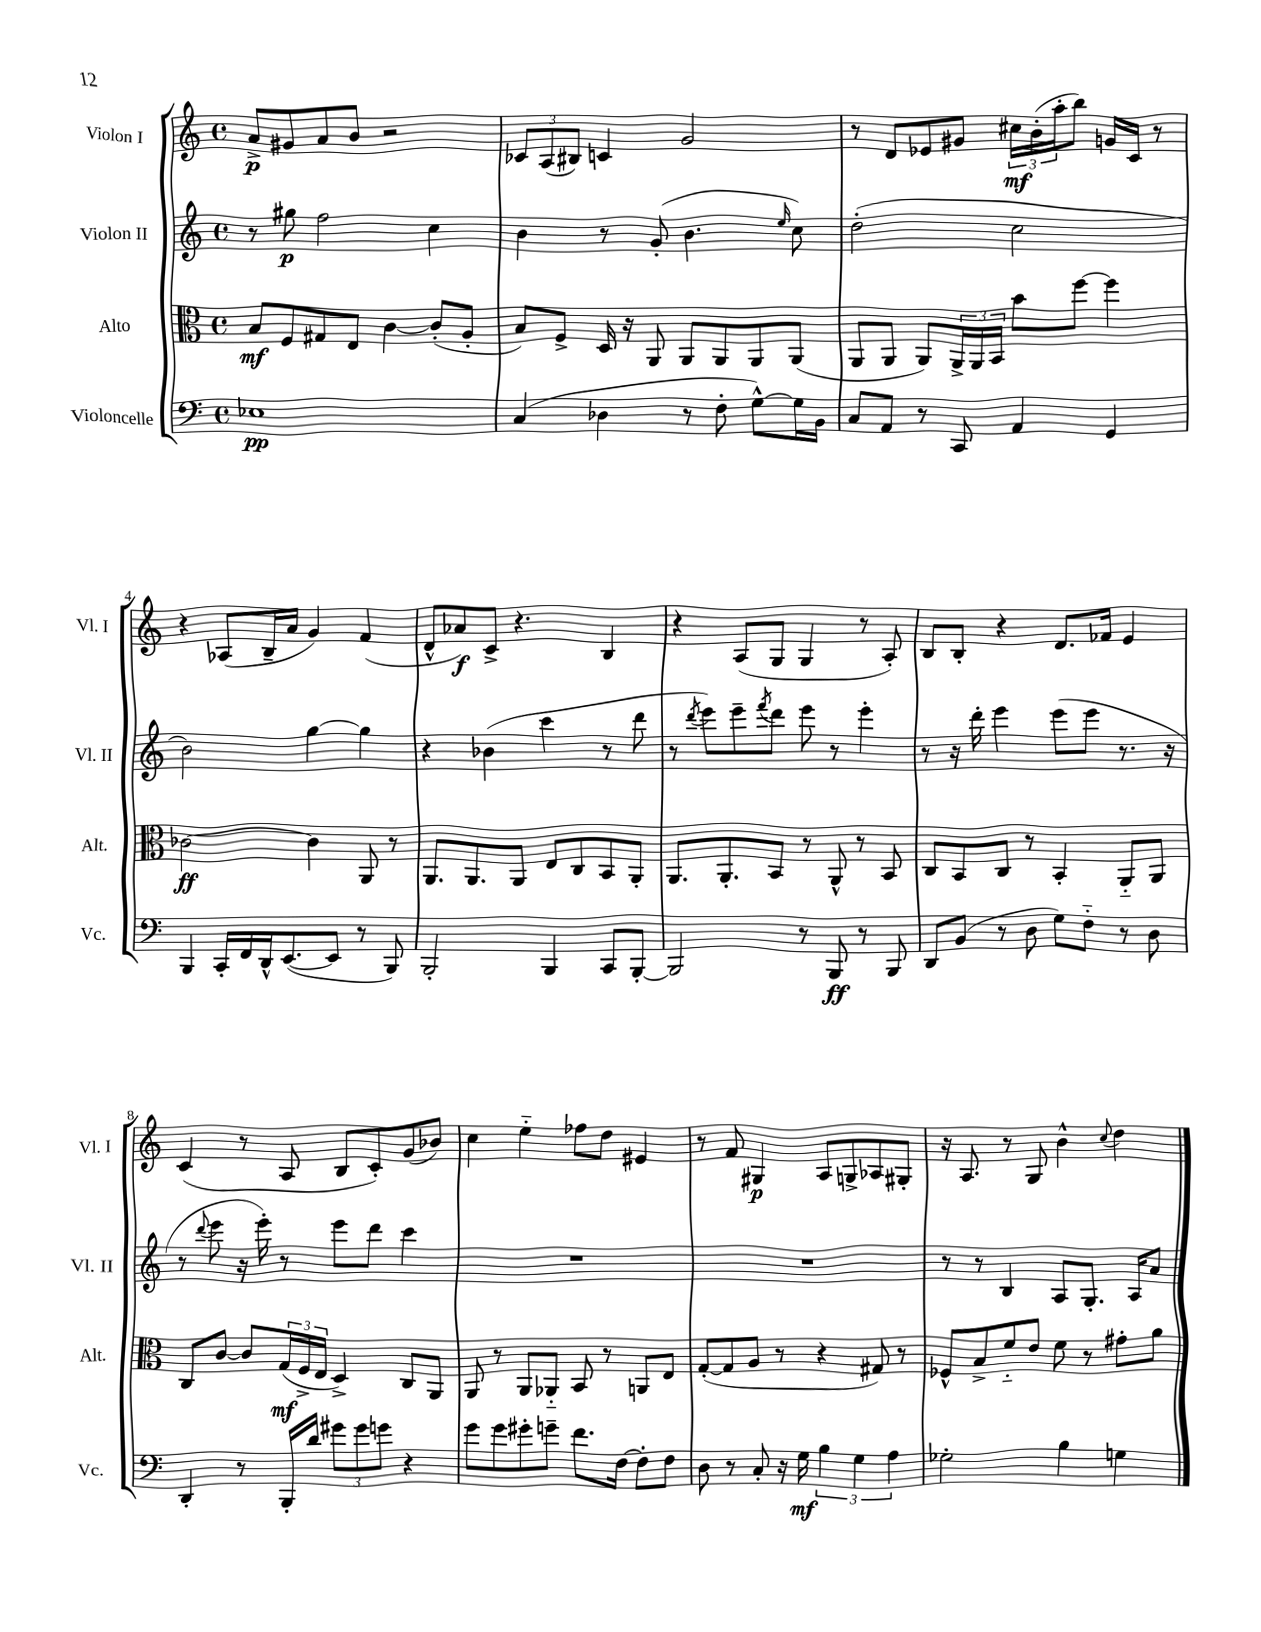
<<
\new StaffGroup <<
\new Staff = "s0" \with { instrumentName = "Violon I" shortInstrumentName = "Vl. I" } {
    \clef treble \key c \major \defaultTimeSignature \time 4/4
    a'8->\p gis'8 a'8 b'8 r2 |
    \tuplet 3/2 { ces'8 a8( bis8) } c'4 g'2 |
    r8 d'8 ees'8 gis'8 \tuplet 3/2 { cis''16\mf b'16-.( a''16-. } b''8) g'16 c'16 r8 |
    r4 aes8( b16-- a'16 g'4) f'4( |
    d'8-^ aes'8\f) c'8-> r4. b4 |
    r4 a8( g8 g4 r8 a8-.) |
    b8 b8-. r4 d'8. fes'16 e'4 |
    c'4( r8 a8 b8 c'8-.) g'8( bes'8) |
    c''4 e''4-_ fes''8 d''8 eis'4 |
    r8 f'8 gis4\p a8 g8-> aes8 gis8-. |
    r16 a8. r8 g8 b'4-^ \appoggiatura { c''8 } d''4 \bar "|." |
}
\new Staff = "s1" \with { instrumentName = "Violon II" shortInstrumentName = "Vl. II" } {
    \clef treble \key c \major \defaultTimeSignature \time 4/4
    r8 gis''8\p f''2 c''4 |
    b'4 r8 g'8-.( b'4. \grace { e''16 } c''8) |
    d''2-.( c''2 |
    b'2) g''4~ g''4 |
    r4 bes'4( c'''4 r8 d'''8 |
    r8 \acciaccatura { d'''8 } e'''8) e'''8-- \acciaccatura { f'''8 } d'''8 e'''8 r8 e'''4-. |
    r8 r16 d'''16-. e'''4 e'''8( e'''8 r8. r16 |
    r8 \appoggiatura { d'''8 } e'''8 r16 e'''16-.) r8 e'''8 d'''8 c'''4 |
    R1 |
    R1 |
    r8 r8 b4 a8 g8.-. a16 a'8 \bar "|." |
}
\new Staff = "s2" \with { instrumentName = "Alto" shortInstrumentName = "Alt." } {
    \clef alto \key c \major \defaultTimeSignature \time 4/4
    b8\mf f8 gis8 e8 c'4~ c'8-.( a8-. |
    b8) f8-> d16 r16 a,8 a,8 a,8 a,8 a,8( |
    a,8 a,8 a,8) \tuplet 3/2 { a,16-> a,16 b,16 } b'8 f''8~ f''4 |
    ces'2~\ff ces'4 a,8 r8 |
    a,8. a,8. a,8 e8 c8 b,8 a,8-. |
    a,8. a,8.-. b,8 r8 a,8-^ r8 b,8 |
    c8 b,8 c8 r8 b,4-. a,8-_ a,8 |
    c8 c'8~ c'8 \tuplet 3/2 { g16\mf( f16-> e16 } d4->) c8 a,8 |
    a,8 r8 a,8 aes,8-_ b,8 r8 a,8 e8 |
    g8~-.( g8 a8 r8 r4 gis8) r8 |
    fes8-^ b8-> f'8-_ e'8 f'8 r8 gis'8-. a'8 \bar "|." |
}
\new Staff = "s3" \with { instrumentName = "Violoncelle" shortInstrumentName = "Vc." } {
    \clef bass \key c \major \defaultTimeSignature \time 4/4
    ees1\pp |
    c4( des4 r8 f8-. g8~-^) g16 b,16 |
    c8 a,8 r8 c,8 a,4 g,4 |
    b,,4 c,16-. f,16 d,16-^ e,8.~( e,8 r8 b,,8) |
    b,,2-. b,,4 c,8 b,,8~-. |
    b,,2 r8 b,,8\ff r8 b,,8 |
    d,8 b,8( r8 d8 g8) f8-_ r8 d8 |
    d,4-. r8 b,,16-. d'16 \tuplet 3/2 { gis'8 gis'8 g'8 } r4 |
    g'8 g'8 gis'8-. g'8-- f'8. f16~ f8-. f8 |
    d8 r8 c8-. r16 g16\mf \tuplet 3/2 { b4 g4 a4 } |
    ges2-. b4 g4 \bar "|." |
}
>>
>>
